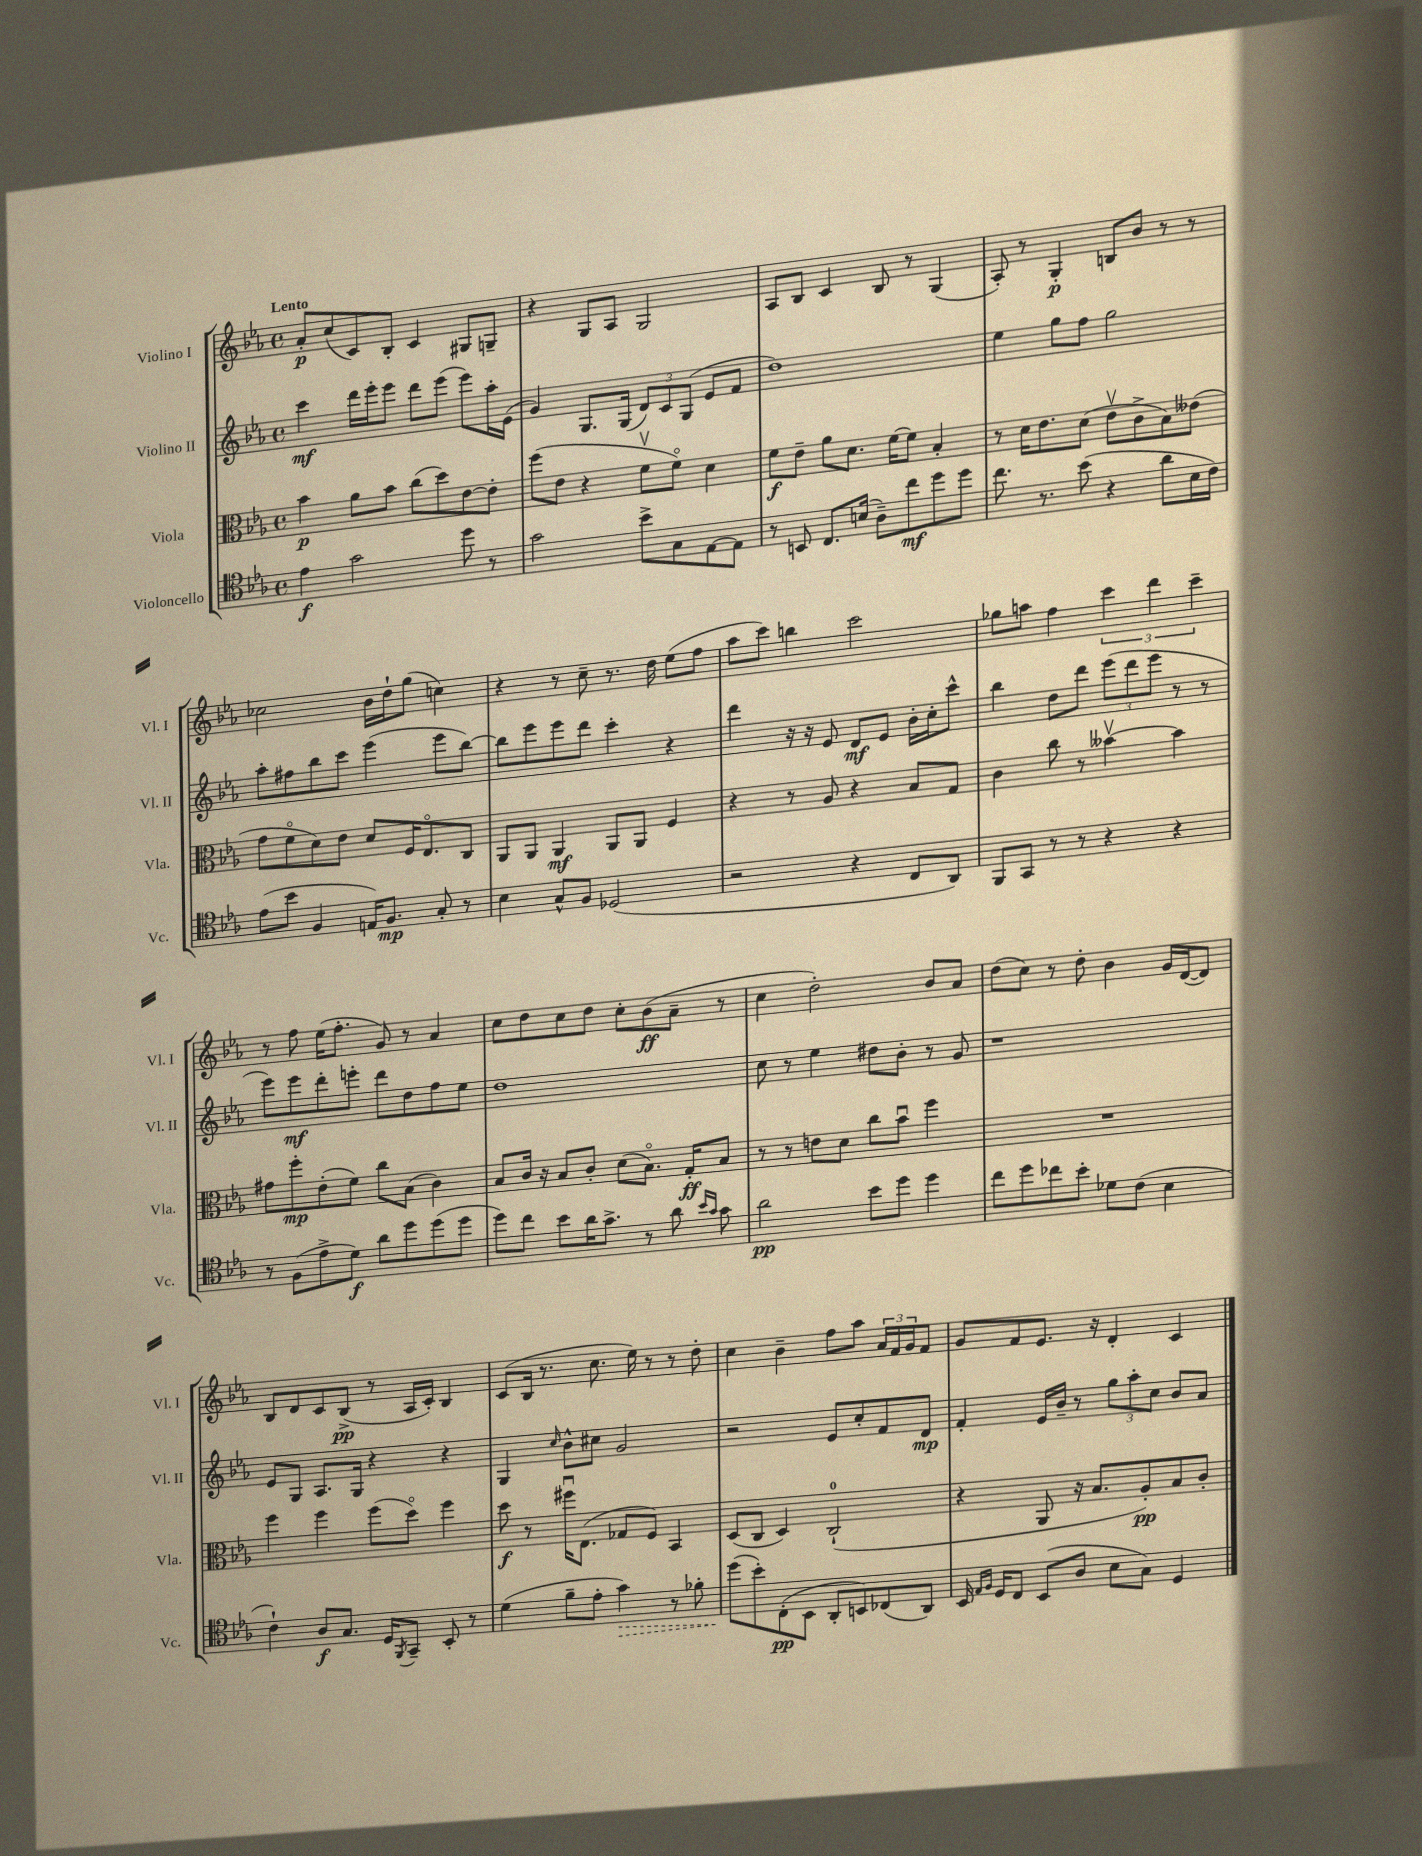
<<
\new StaffGroup <<
\new Staff = "s0" \with { instrumentName = "Violino I" shortInstrumentName = "Vl. I" } {
    \clef treble \key ees \major \defaultTimeSignature \time 4/4 \tempo "Lento"
    aes'8-.\p c''8( c'8) bes8-. c'4 gis8 g8-- |
    r4 g8 aes8 g2 |
    aes8 bes8 c'4 bes8 r8 g4( |
    aes8-.) r8 g4-.\p b8 bes'8 r8 r8 |
    ces''2 bes'16 d''16-! g''8( c''4) |
    r4 r8 c''8-- r8. d''16 ees''8( f''8 |
    aes''8 c'''8) b''4 c'''2 |
    ges''8 a''8 f''4 \tuplet 3/2 { c'''4 d'''4 c'''4-- } |
    r8 f''8 ees''16( f''8.-. g'8) r8 aes'4 |
    c''8 d''8 c''8 d''8 c''8-. bes'8\ff( aes'8-- r8 |
    c''4 d''2-.) bes'8 aes'8 |
    d''8( c''8) r8 d''8-. bes'4 g'16 d'16~( d'8) |
    bes8 d'8 c'8 bes8->\pp( r8 aes16 c'16-.) bes4 |
    c'8( bes16 r8. c''8. ees''16) r8 r8 d''8-. |
    c''4 bes'4-- f''8 aes''8 \tuplet 3/2 { aes'16 f'16 g'16 } f'8 |
    g'8 f'8 ees'8. r16 d'4-. c'4 \bar "|." |
}
\new Staff = "s1" \with { instrumentName = "Violino II" shortInstrumentName = "Vl. II" } {
    \clef treble \key ees \major \defaultTimeSignature \time 4/4
    c'''4\mf d'''16 ees'''16-. ees'''8 d'''8 ees'''8( ees'''8) aes''16-. ees'16( |
    g'4) g8. g16( \tuplet 3/2 { d'8) c'8 g8( } ees'8 f'8 |
    d''1) |
    ees''4 g''8 f''8 g''2 |
    aes''8-. fis''8 bes''8 c'''8 ees'''4( ees'''8 bes''8~) |
    bes''8 ees'''8 ees'''8 d'''8 c'''4-. r4 |
    d'''4 r16 r16 ees'8 d'8\mf ees'8 bes'16-. c''16-. c'''8-^ |
    bes''4 d''8 d'''8 \tuplet 3/2 { ees'''8( d'''8 ees'''8 } r8 r8 |
    ees'''8) ees'''8\mf d'''8-. e'''8-. d'''8 d''8 f''8 ees''8 |
    d''1 |
    c''8 r8 ees''4 dis''8 bes'8-. r8 g'8 |
    r1 |
    ees'8 g8 aes8. g16 r4 r4 |
    g4 \grace { c''16 } bes'8-^ cis''8 g'2 |
    r2 ees'8 c''8-. f'8 d'8\mp |
    f'4-. ees'16 bes'16-- r8 \tuplet 3/2 { g''8 aes''8-. c''8 } bes'8 aes'8 \bar "|." |
}
\new Staff = "s2" \with { instrumentName = "Viola" shortInstrumentName = "Vla." } {
    \clef alto \key ees \major \defaultTimeSignature \time 4/4
    bes'4\p aes'8 bes'8 c''8( d''8) ees'8~ ees'8-. |
    f''8( ees'8 r4 f'8\upbow f'8\flageolet) d'4 |
    f'8\f ees'8-- aes'8 d'8. f'16~ f'8 bes4-. |
    r8 d'16 ees'8. d'8( ees'8\upbow c'8-> bes8) eeses'8( |
    g'8 f'8\flageolet d'8) ees'8 d'8 f16 ees8.\flageolet c8 |
    aes,8 aes,8 aes,4\mf aes,8 aes,8 f4 |
    r4 r8 aes8 r4 bes8 g8 |
    c'4 c''8 r8 beses'4~\upbow beses'4 |
    gis'8 f''8-.\mp ees'8-.( f'8) c''8 bes8( c'4) |
    bes8 c'16 r16 bes8 c'8-. d'8( bes8.\flageolet) g16-.\ff bes8 |
    r8 r8 e'8 d'8 c''8 bes'8\downbow f''4 |
    R1 |
    f''4 f''4 f''8( d''8\flageolet) f''4 |
    d''8\f r8 fis''16\downbow ees8.( ges8 f8) bes,4 |
    d8( c8 d4) c2-0-!( |
    r4 aes,8 r16 bes8. aes8-.\pp) bes8 c'8-. \bar "|." |
}
\new Staff = "s3" \with { instrumentName = "Violoncello" shortInstrumentName = "Vc." } {
    \clef tenor \key ees \major \defaultTimeSignature \time 4/4
    ees'4\f g'2 d''8 r8 |
    g'2 bes'8-> g8 ees8~ ees8 |
    r8 b,8 c8. b16( aes8--) c''8\mf d''8 d''8 |
    c''8. r8. bes'8( r4 aes'8 bes16 c'16) |
    ees'8( bes'8 f4 e16) f8.\mp g8-. r8 |
    bes4 g8-^ f8 des2( |
    r2 r4 c8 aes,8) |
    f,8 g,8 r8 r8 r4 r4 |
    r8 f8( ees'8-> d'8\f) aes'8 d''8 d''8( d''8 |
    d''8) c''8 bes'8 aes'16 g'8.-> r8 aes'8 \grace { bes'16 g'16 } g'8 |
    aes'2\pp bes'8 d''8 d''4 |
    c''8 d''8 ces''8 bes'8-. des'8 c'8( bes4 |
    c'4-!) aes8\f g8. d16 \acciaccatura { f,8 } g,8-- bes,8-. r8 |
    d'4( f'8-- ees'8-. \once \override Hairpin.style = #'dashed-line g'4\>) r8 fes'8-. |
    d''8\!( bes'8-.) c8-.\pp( bes,8 aes,8-. b,8) ces8( aes,8) |
    bes,16 \grace { ees16 f16 } d16 c8 bes,8( aes8 bes8 g8) d4 \bar "|." |
}
>>
>>
\layout { \context { \Score \remove "Bar_number_engraver" } }
